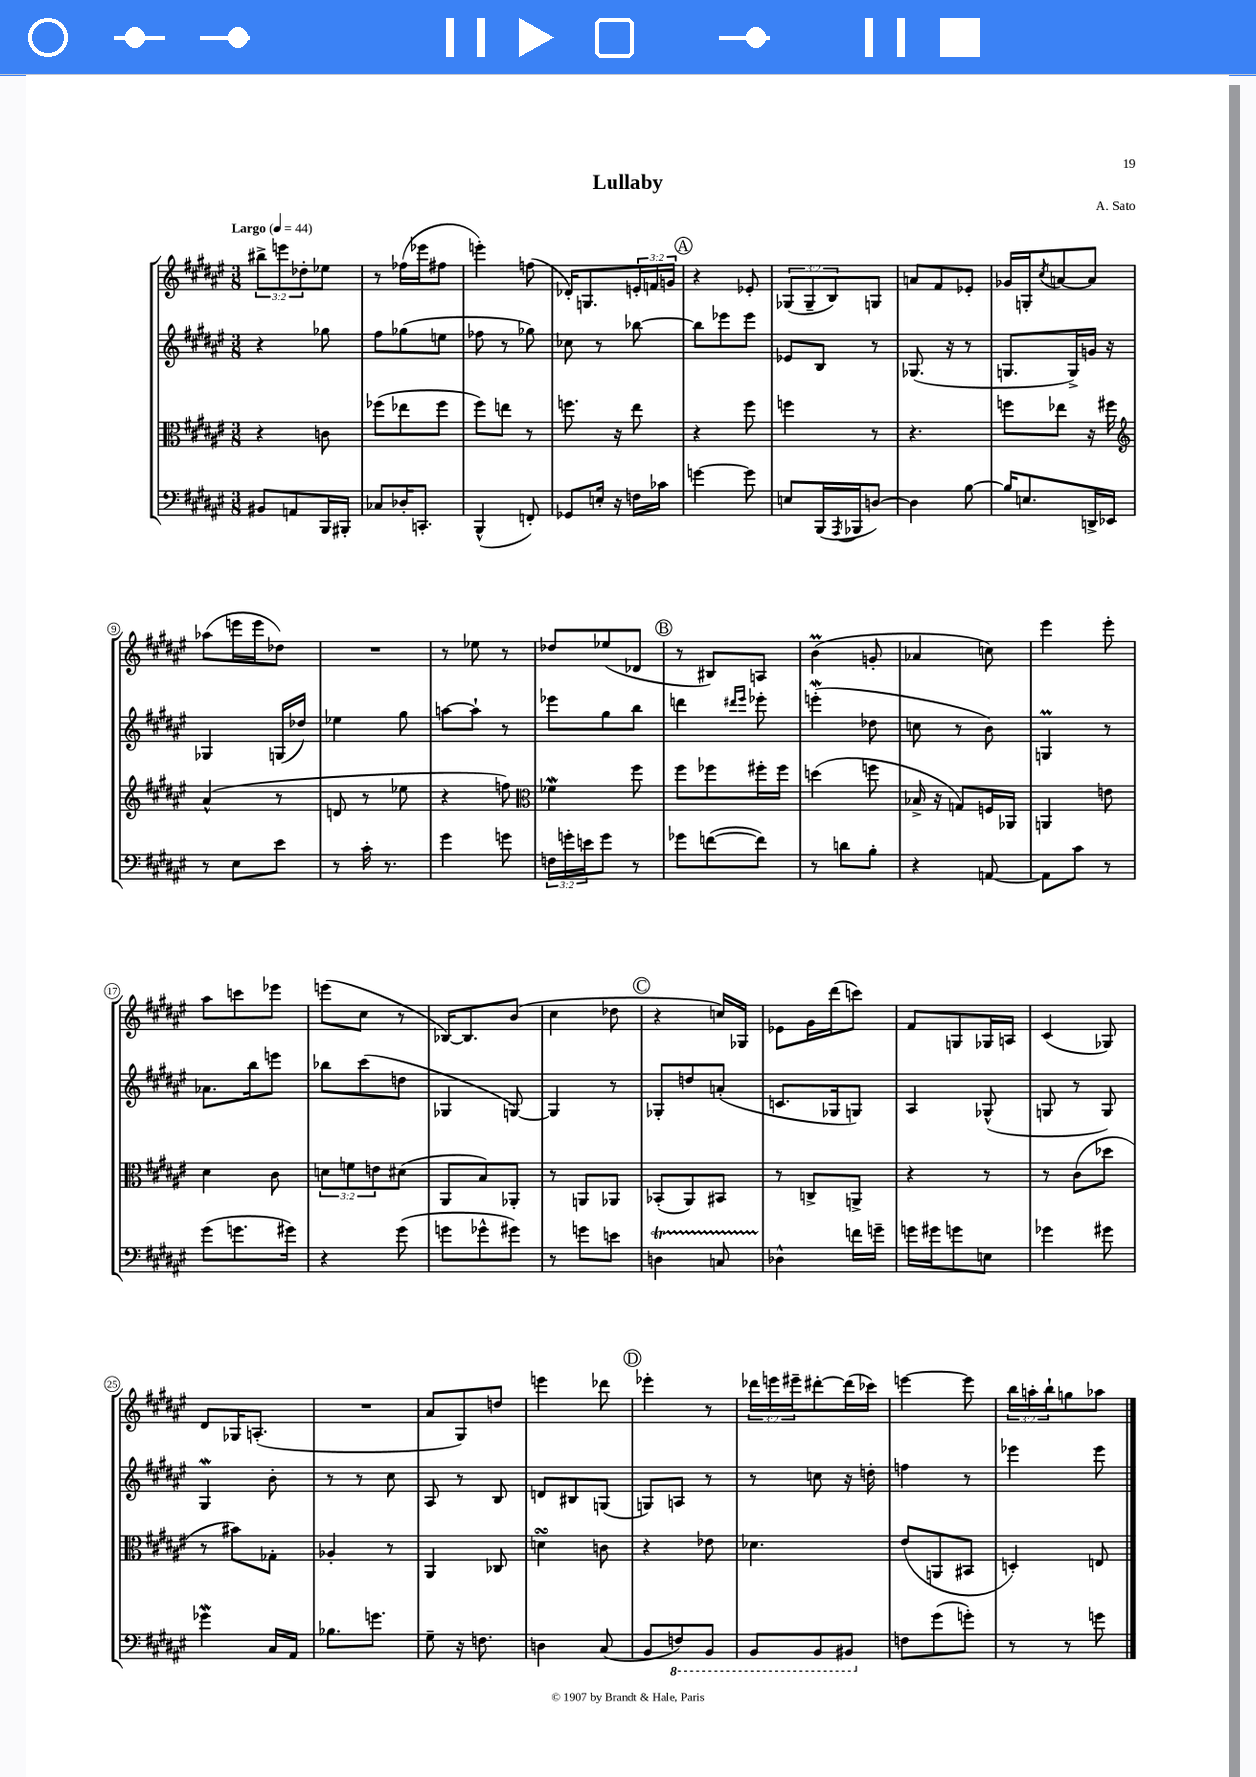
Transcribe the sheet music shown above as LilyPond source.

\header { title = "Lullaby" composer = "A. Sato" }
<<
\new StaffGroup <<
\new Staff = "s0" {
    \clef treble \key fis \major \numericTimeSignature \time 3/8 \override Staff.TupletNumber.text = #tuplet-number::calc-fraction-text \tempo "Largo" 4 = 44
    \tuplet 3/2 { bis''8-> e'''8 des''8-. } ees''8 |
    r8 fes''16( ees'''16 fis''8 |
    e'''4-.) f''8( |
    des'16-.) g8. \tuplet 3/2 { e'16-. f'16 g'16 } |
    \mark \markup { \circle "A" } r4 ees'8-. |
    \tuplet 3/2 { ges8( ges8-- b8) } g8 |
    a'8 fis'8 ees'8-. |
    ges'16 g16-. \acciaccatura { cis''8 } a'8~ a'8 |
    aes''8( e'''16 e'''16 des''8) |
    R4. |
    r8 ees''8 r8 |
    des''8 ees''8( des'8 |
    \mark \markup { \circle "B" } r8 bis8) a8 |
    b'4\prall( g'8-. |
    aes'4 c''8) |
    eis'''4 eis'''8-. |
    ais''8 c'''8 ees'''8 |
    e'''8( cis''8 r8 |
    bes16~) bes8. b'8( |
    cis''4 des''8 |
    \mark \markup { \circle "C" } r4 c''16) ges16 |
    ees'8 gis'16 dis'''16( c'''8) |
    fis'8 g8 ges16 a16 |
    cis'4( ges8) |
    dis'8 ges16 a8.-.( |
    R4. |
    ais'8 gis8) d''8 |
    e'''4 des'''8 |
    \mark \markup { \circle "D" } ees'''4-. r8 |
    \tuplet 3/2 { des'''16 e'''16 eis'''16-- } dis'''8~-. dis'''16( ces'''16) |
    e'''4~ e'''8 |
    \tuplet 3/2 { b''16 a''16-. b''16-! } g''8 aes''8 \bar "|." |
}
\new Staff = "s1" {
    \clef treble \key fis \major \numericTimeSignature \time 3/8
    r4 ges''8 |
    fis''8 ges''8( e''8 |
    fes''8 r8 ges''8) |
    ces''8 r8 bes''8~ |
    \mark \markup { \circle "A" } bes''8 ees'''8 ees'''8 |
    ees'8 b8 r8 |
    ges8.( r16 r8 |
    g8. g16->) g'16 r16 |
    ges4 g16( des''16) |
    ees''4 gis''8 |
    a''8~ a''8-! r8 |
    ees'''8 gis''8 b''8 |
    \mark \markup { \circle "B" } d'''4 \grace { dis'''16 eis'''16 } ees'''8-. |
    e'''4-.\mordent( des''8 |
    c''8 r8 b'8) |
    g4\prall r8 |
    aes'8. b''16 e'''8 |
    bes''8 cis'''8( d''8 |
    ges4 g8~) |
    g4 r8 |
    \mark \markup { \circle "C" } ges8-. d''8 a'8-.( |
    c'8. ges16 g8) |
    ais4 ges8-^( |
    g8 r8 g8) |
    gis4\mordent b'8-. |
    r8 r8 cis''8 |
    ais8 r8 b8 |
    d'8 bis8 g8( |
    \mark \markup { \circle "D" } g8) a8 r8 |
    r8 c''8 r16 d''16-. |
    f''4 r8 |
    ees'''4 ees'''8 \bar "|." |
}
\new Staff = "s2" {
    \clef alto \key fis \major \numericTimeSignature \time 3/8 \override Staff.TupletNumber.text = #tuplet-number::calc-fraction-text
    r4 c'8 |
    fes''8( ees''8 fes''8 |
    fis''8) e''8 r8 |
    f''8. r16 eis''8 |
    \mark \markup { \circle "A" } r4 fis''8 |
    f''4 r8 |
    r4. |
    f''8 ees''8 r16 fis''16 |
    \clef treble ais'4-^( r8 |
    d'8 r8 ees''8 |
    r4 f''8) |
    \clef alto fes'4\mordent fis''8 |
    \mark \markup { \circle "B" } fis''8 fes''8 fis''16-. fis''16 |
    d''4( f''8 |
    bes16-> r16 g8) f16 aes,16 |
    a,4 e'8 |
    dis'4 cis'8 |
    \tuplet 3/2 { d'8 f'8 e'8 } dis'8( |
    ais,8 b8) aes,8-. |
    r8 a,8 aes,8 |
    \mark \markup { \circle "C" } bes,8-.( ais,8) bis,8 |
    r8 c8-> a,8-> |
    r4 r8 |
    r8 cis'8( des''8 |
    r8 bis'8) ges8-. |
    aes4-. r8 |
    ais,4 ces8 |
    d'4\turn c'8 |
    \mark \markup { \circle "D" } r4 ees'8 |
    des'4. |
    eis'8( a,8 bis,8 |
    d4-.) e8 \bar "|." |
}
\new Staff = "s3" {
    \clef bass \key fis \major \numericTimeSignature \time 3/8 \override Staff.TupletNumber.text = #tuplet-number::calc-fraction-text
    bis,8 a,8 b,,16 bis,,16-. |
    ces8 des16-. c,8.-. |
    b,,4-^( f,8-.) |
    ges,8 e16-. r16 f16 ces'16 |
    \mark \markup { \circle "A" } g'4~ g'8 |
    e8 b,,16( \acciaccatura { ais,,8 } bes,,16 d8~) |
    d4 b8~ |
    b16 e8. d,16-> ees,16 |
    r8 eis8 eis'8 |
    r8 cis'16-. r8. |
    gis'4 g'8 |
    \tuplet 3/2 { f16 g'16-. e'16 } g'8 r8 |
    \mark \markup { \circle "B" } ges'8 f'8~( f'8) |
    r8 d'8 b8-. |
    r4 a,8~ |
    a,8 cis'8 r8 |
    gis'8( g'8. gis'16) |
    r4 gis'8( |
    g'8 ges'8-^ gis'8) |
    r8 g'8 e'8 |
    \mark \markup { \circle "C" } d4\startTrillSpan c8 |
    des4-^\stopTrillSpan f'16 g'16-- |
    g'16 gis'16 g'8 e8 |
    ges'4 gis'8 |
    ges'4\mordent cis16 ais,16 |
    bes8. g'8. |
    gis8-- r16 f8. |
    d4 cis8( |
    \mark \markup { \circle "D" } b,8 \ottava #-1 f,8) b,,8 |
    b,,8 b,,8 bis,,8 \ottava #0 |
    f8 gis'8( g'8-.) |
    r8 r8 g'8 \bar "|." |
}
>>
>>
\layout { \context { \Score \override BarNumber.stencil = #(make-stencil-circler 0.1 0.3 ly:text-interface::print) } }
